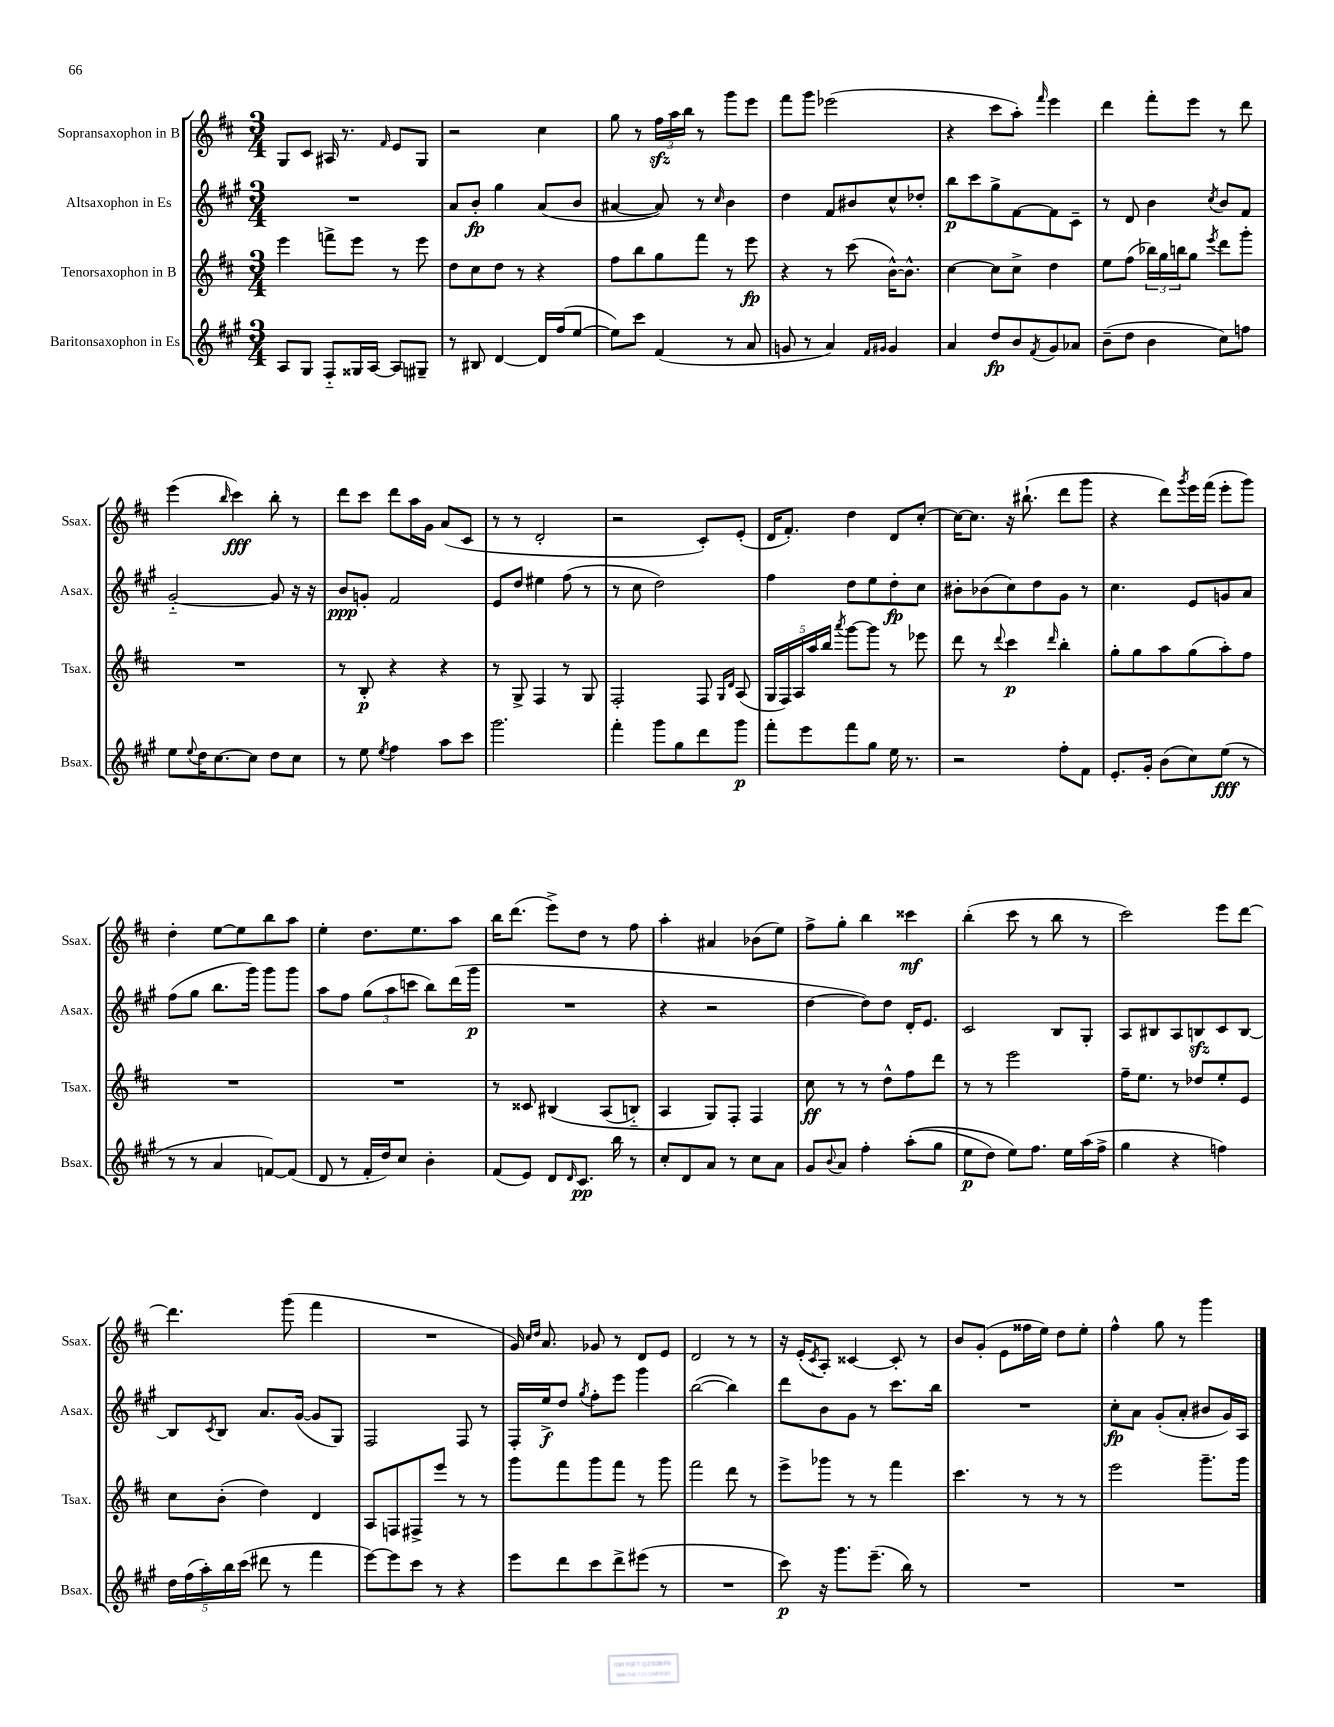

**kern	**kern	**kern	**kern
*staff4	*staff3	*staff2	*staff1
*clefG2	*clefG2	*clefG2	*clefG2
*k[f#c#g#]	*k[f#c#]	*k[f#c#g#]	*k[f#c#]
*M3/4	*M3/4	*M3/4	*M3/4
8A	4eee	2.r	8G
8G#	.	.	8c#
8F#'~	8fff^	.	16A#
.	.	.	8.r
16G##	8eee	.	.
[16A	.	.	.
.	.	.	16qqf#
8A]	8r	.	8e
8G#~	8eee	.	8G
=	=	=	=
8r	8dd	8a	2r
8B#	8cc#	8b'	.
[4d	8dd	4gg#	.
.	8r	.	.
16d]	4r	(8a	4cc#
(16ff#	.	.	.
[8ee	.	8b	.
=	=	=	=
8ee])	8ff#	[4a#	8gg
8ccc#	8bb	.	8r
(4f#	8gg	8a#])	24ff#
.	.	.	24aa
.	.	.	24bb
.	8fff#	8r	8r
.	.	16qqcc#	.
8r	8r	4b	8ggg
8a	8eee	.	8eee
=	=	=	=
8g	4r	4dd	8fff#
8r	.	.	8ggg
4a)	8r	8f#	(2eee-
.	(8ccc#	8b#	.
16qqf#	.	.	.
16qqg#	.	.	.
4g#	[16b^^)	8cc#^^	.
.	8.b^^]	.	.
.	.	8dd-'	.
=	=	=	=
4a	[4cc#	8bb	4r
.	.	8ccc#	.
8dd	8cc#]	8gg#^	8ccc#
8b	8cc#^	[8f#	8aa')
8qf#	.	.	16qqfff#
8g#	4dd	8f#]	4eee
8a-	.	8c#~	.
=	=	=	=
(8b~	8ee	8r	4ddd
8dd	(8ff#	8d	.
4b	24bb-)	4b	8fff#'
.	24gg	.	.
.	24bb	.	.
.	8gg	.	8eee
.	8qeee	8qcc#	.
8cc#)	8ddd	8b	8r
8ff	8ggg'	8f#	8ddd
=	=	=	=
8ee	2.r	[2g#'~	(4eee
8qqee	.	.	.
16dd	.	.	.
[8.cc#	.	.	.
.	.	.	16qqbb
.	.	.	4ccc#)
8cc#]	.	.	.
8dd	.	8g#]	8bb'
8cc#	.	16r	8r
.	.	16r	.
=	=	=	=
8r	8r	8b	8ddd
8ee	8B'	8g'	8ccc#
8qee	.	.	.
4ff#	4r	2f#	8ddd
.	.	.	16aa
.	.	.	16g
8aa	4r	.	(8a
8ccc#	.	.	8c#
=	=	=	=
2.ggg#	8r	8e	8r
.	8G^	8dd	8r
.	4F#	4ee#	2d'
.	8r	(8ff#	.
.	8G	8r	.
=	=	=	=
4fff#'	2F#'	8r	2r
.	.	8cc#	.
8ggg#	.	2dd)	.
8gg#	.	.	.
8ddd	8F#	.	8c#')
.	16qqG	.	.
.	16qqd	.	.
8ggg#	(8A	.	(8e'
=	=	=	=
8fff#'	20G	4ff#	16d
.	20F#)	.	.
.	.	.	8.f#')
.	20A	.	.
8eee	.	.	.
.	20aa	.	.
.	20bb	.	.
.	8qaaa	.	.
8fff#	[8ggg	8dd	4dd
8gg#	8ggg]	8ee	.
16ee	8r	8dd'	8d
8.r	.	.	.
.	8eee-	8cc#	[8cc#'
=	=	=	=
2r	8ddd	8b#'	16cc#_
.	.	.	8.cc#]
.	8r	(8b-	.
.	8qqddd	.	.
.	4ccc#	8cc#)	16r
.	.	.	(8.bb#`
.	.	8dd	.
.	16qqddd	.	.
8ff#'	4bb'	8g#	8ddd
8f#	.	8r	8ggg
=	=	=	=
8.e'	8gg'	4.cc#	4r
.	8gg	.	.
16g#'	.	.	.
(8b	8aa	.	8ddd)
.	.	.	8qggg
8cc#)	(8gg	8e	16eee
.	.	.	(16fff#
(8ee	8aa')	8g	8eee'
8r	8ff#	8a	8ggg)
=	=	=	=
8r	2.r	(8ff#	4dd'
8r	.	8gg#	.
4a	.	8.bb	[8ee
.	.	.	8ee]
.	.	16ggg#)	.
[8f)	.	8ggg#	8bb
(8f]	.	8ggg#	8aa
=	=	=	=
8d	2.r	8aa	4ee'
8r	.	8ff#	.
16f#'	.	(12gg#	8.dd
16dd)	.	.	.
.	.	12aa	.
8cc#	.	.	.
.	.	12ccc	.
.	.	.	8.ee
4b'	.	8bb)	.
.	.	(16ddd	8aa
.	.	16ggg#	.
=	=	=	=
(8f#	8r	2.r	16bb
.	.	.	(8.ddd
8e)	8c##	.	.
8d	&(4B#	.	8eee^)
16qqd	.	.	.
8.c#	.	.	8dd
.	(8A	.	8r
16bb	.	.	.
8r	8B'~)	.	8ff#
=	=	=	=
8cc#'	4A	4r	4aa'
8d	.	.	.
8a	8G&)	2r	4a#
8r	8F#'	.	.
8cc#	4F#	.	(8b-
8a	.	.	8ee)
=	=	=	=
8g#	8cc#	[4dd	8ff#^
8qqb	.	.	.
8a	8r	.	8gg'
4ff#'	8r	8dd])	4bb
.	8dd^^	8dd	.
&((8aa'	8ff#	16d'	4ccc##
.	.	8.e	.
8gg#	8ddd	.	.
=	=	=	=
8ee	8r	2c#	(4bb'
8dd)	8r	.	.
8ee&)	2eee	.	8ccc#
8.ff#	.	.	8r
.	.	8B	8bb
16ee	.	.	.
(16aa	.	8G#'	8r
16ff#^	.	.	.
=	=	=	=
4gg#	16ff#~	8A	2ccc#)
.	8.ee	.	.
.	.	8B#	.
4r	8r	8A	.
.	8dd-	8B	.
4ff)	8ee'	8c#	8eee
.	8e	[8B	[8ddd
=	=	=	=
20dd	8cc#	8B]	4.ddd]
(20ff#	.	.	.
20aa')	.	.	.
.	.	8qc#	.
.	(8b'	8B	.
20bb	.	.	.
(20ccc#	.	.	.
8ddd#	4dd)	8.a	.
8r	.	.	(8ggg
.	.	([16g#	.
4fff#	4d	8g#]	4fff#
.	.	8G#)	.
=	=	=	=
[8eee)	8A	2F#	2.r
8eee]	8F	.	.
8ccc#	8F#^	.	.
8r	8eee	.	.
4r	8r	8F#	.
.	8r	8r	.
=	=	=	=
8eee	8ggg	16F#'	16g)
.	.	.	16qqcc#
.	.	.	16qqdd
.	.	16ee^	8.a
8ddd	8fff#	8dd	.
.	.	8qgg#	.
8ccc#	8ggg	8ff#'	8g-
8ddd^	8fff#	8eee	8r
(8eee#	8r	4ggg#	8d
8r	8ggg	.	8e
=	=	=	=
2.r	2fff#	([2bb	2d
.	8ddd	4bb])	8r
.	8r	.	8r
=	=	=	=
8ccc#)	8eee^	8ddd	16r
.	.	.	(16e'
.	.	.	8qc#
16r	8ggg-	8b	8A')
8.ggg#	.	.	.
.	8r	8g#	[4c##
(8.eee~	8r	8r	.
.	4fff#	8.ccc#	8c##']
16bb)	.	.	.
8r	.	.	8r
.	.	16bb	.
=	=	=	=
2.r	4.ccc#	2.r	8b
.	.	.	(8g'
.	.	.	8e
.	8r	.	16ff##
.	.	.	16ee)
.	8r	.	8dd
.	8r	.	8ee'
=	=	=	=
2.r	2eee	8cc#'	4ff#^^
.	.	8a	.
.	.	(8g#'	8gg
.	.	8a'	8r
.	8.ggg~	8b#	4ggg
.	.	16g#)	.
.	16ggg	16A	.
==	==	==	==
*-	*-	*-	*-
